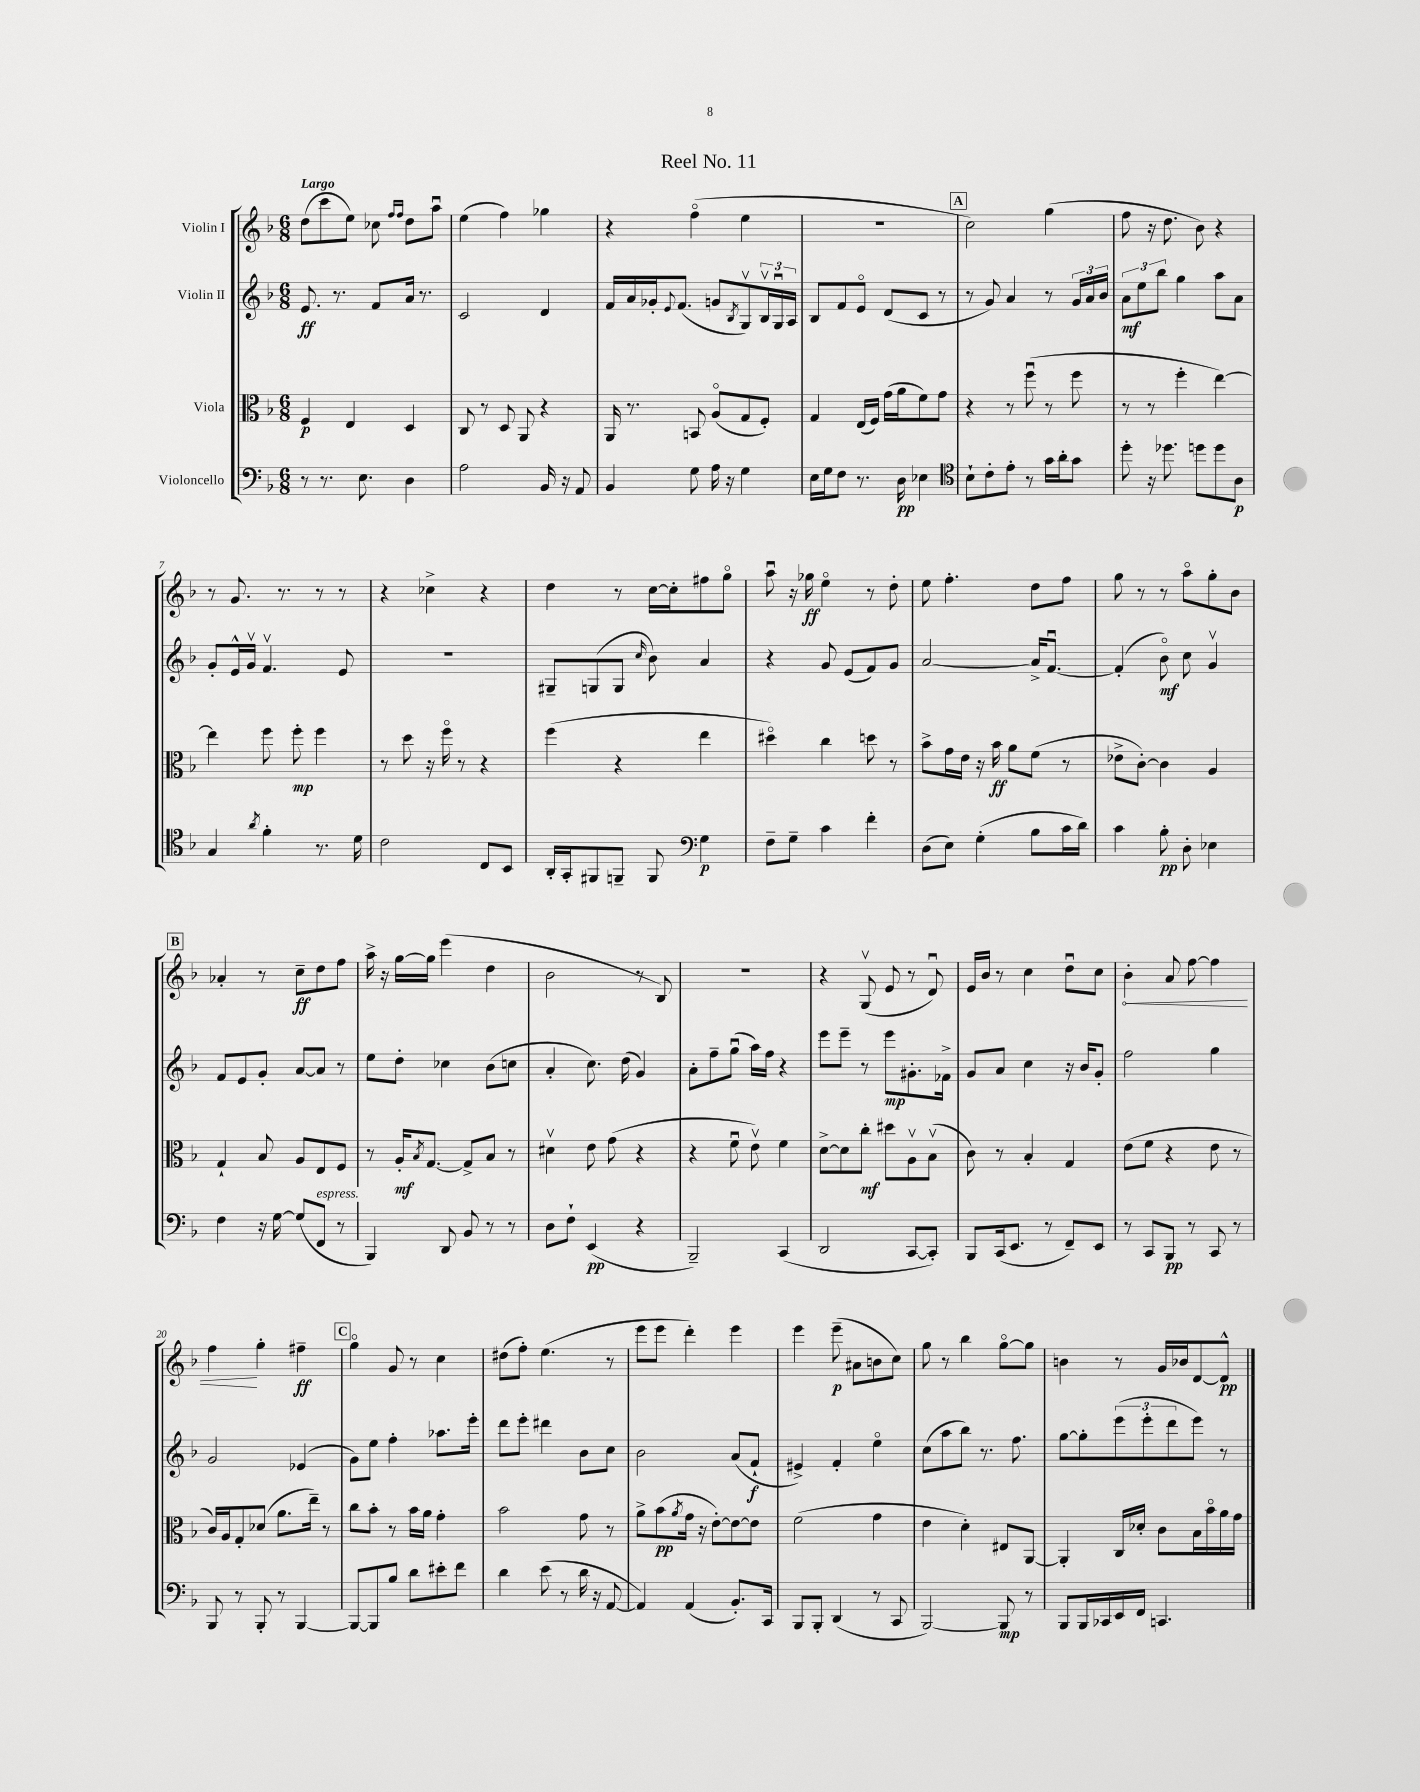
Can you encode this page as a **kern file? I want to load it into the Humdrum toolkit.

**kern	**kern	**kern	**kern
*staff4	*staff3	*staff2	*staff1
*clefF4	*clefC3	*clefG2	*clefG2
*k[b-]	*k[b-]	*k[b-]	*k[b-]
*M6/8	*M6/8	*M6/8	*M6/8
8r	4F/	8.e/	(8dd\L
8.r	.	.	8ccc\
.	.	8.r	.
.	4E/	.	8ee\J)
8.E\	.	.	.
.	.	8f/L	8cc-\
.	.	.	16qqff/LL
.	.	.	16qqff/JJ
4D\	4D/	16a/Jk	8dd\L
.	.	8.r	.
.	.	.	8aau\J
=	=	=	=
2A\	8C/	2c/	(4ee\
.	8r	.	.
.	8D/	.	4ff\)
.	8AA/	.	.
16BB-/	4r	4d/	4gg-\
16r	.	.	.
8AA/	.	.	.
=	=	=	=
4BB-/	16AA/	16f/LL	4r
.	8.r	16a/	.
.	.	16g-'/J	.
.	.	8qqe/	.
.	.	(8.f/J	.
8G\	8BB/	.	(4ffo\
16A\	(8Ao/L	8g/L	.
16r	.	.	.
.	.	8qB-/	.
4G\	8G/	8Gv/)	4ee\
.	8F'/J)	24B-v/L	.
.	.	24Gu/	.
.	.	24A/JJ	.
=	=	=	=
16E\LL	4G/	8B-/L	2.r
16G\J	.	.	.
8F\J	.	8f/	.
8.r	(16E/LL	8eo/J	.
.	16F/JJ)	.	.
.	(16g\LL	(8d/L	.
16D\	16a\J	.	.
4E-\	8f\)	8c/J	.
.	8g\J	8r	.
=	=	=	=
*clefC4	*	*	*
8B-`\L	4r	8r	2cc\)
8c'\	.	8g/)	.
8e'\J	8r	4a/	.
8r	(8ffu\	.	.
16g\LL	8r	8r	(4gg\
16a'\J	.	.	.
8g\J	8ff\	24g/LL	.
.	.	24a/	.
.	.	24b-/JJ	.
=	=	=	=
8dd'\	8r	12a\L	8ff\
.	.	12ee\	.
16r	8r	.	16r
.	.	12bb-\J	.
8.dd-\	.	.	8.dd\
.	4ff'\	4gg\	.
8dd\L	.	.	8b-\)
8dd\	[4ee\)	8aa\L	4r
8A\J	.	8a\J	.
=	=	=	=
4G/	4ee\]	8g'/L	8r
.	.	16e^^/L	8.g/
.	.	16gv/JJ	.
8qa/	.	.	.
4f'\	8ff\	4.fv/	.
.	.	.	8.r
.	8ff'\	.	.
8.r	4ff\	.	8r
.	.	8e/	8r
16d\	.	.	.
=	=	=	=
2c\	8r	2.r	4r
.	8dd\	.	.
.	16r	.	4cc-^\
.	16ffo\	.	.
.	8r	.	.
8C/L	4r	.	4r
8BB-/J	.	.	.
=	=	=	=
16AA'/LL	(4ff\	8G#~/L	4dd\
16GG'/J	.	.	.
8FF#/	.	(8G/	.
8FF~/J	4r	8G/J	8r
.	.	16qqcc/	.
8FF/	.	8b-\)	[16cc\LL
.	.	.	16cc'\]J
*clefF4	*	*	*
4G\	4ee\	4a/	8ff#\
.	.	.	8ggo\J
=	=	=	=
8F~\L	4dd#o\)	4r	8aau\
8G~\J	.	.	16r
.	.	.	16gg-\
4c\	4cc\	8g/	4eeo\
.	.	(8e/L	.
4f'\	8dd\	8f/)	8r
.	8r	8g/J	8dd'\
=	=	=	=
(8D\L	8b-^\L	[2a/	8ee\
8E\J)	16g\L	.	4.ff'\
.	16e\JJ	.	.
(4G'\	16r	.	.
.	16b-\	.	.
.	8a\L	.	.
8B-\L	(8f\J	16a^/]LK	8dd\L
.	.	[8.fu/J	.
16c\L	8r	.	8ff\J
16d\JJ)	.	.	.
=	=	=	=
4c\	8e-^\L	(4f'/]	8gg\
.	[8c'\J)	.	8r
8B-'\	4c\]	8b-o\)	8r
8D'\	.	8cc\	8aao\L
4E-\	4A/	4gv/	8gg'\
.	.	.	8b-\J
=	=	=	=
4F\	4G`/	8f/L	4a-'/
.	.	8e/	.
16r	8B-/	8g'/J	8r
[16G\	.	.	.
(8G/]L	8A/L	[8a/L	8cc~\L
8FF/J	8E/	8a/]J	8dd\
8r	8F/J	8r	8ff\J
=	=	=	=
4BBB-/)	8r	8ee\L	16aa^\
.	.	.	16r
.	16A'/LK	8dd'\J	[16gg\LL
.	8qB-/	.	.
.	[8.G/J	.	16gg\]JJ
8DD/	.	4cc-\	(4eee\
8BB-/	8G^/]L	.	.
8r	8B-/J	(8b-\L	4dd\
8r	8r	8cc\J	.
=	=	=	=
8D\L	4d#v\	4a'/	2b-\
8F`\J	.	.	.
(4EE/	8e\	8.cc\)	.
.	(8g\	.	.
.	.	(16dd\	.
4r	4r	4g/)	8r
.	.	.	8B-/)
=	=	=	=
2BBB-~/)	4r	8a'\L	2.r
.	.	8ff~\	.
.	8fu\	(8ggu\J	.
.	8ev\)	16aa\LL)	.
.	.	16ff\JJ	.
(4CC/	4f\	4r	.
=	=	=	=
2DD/	[8d^\L	8eee\L	4r
.	8d\]	8eee~\J	.
.	8cc'\J	8r	(8Gv/
.	8dd#\L	8eee\L	8e/
[8CC/L	8Av\	8.g#'\	8r
8CC'/]J)	(8B-v\J	.	8du/)
.	.	16f-^\Jk	.
=	=	=	=
8BBB-/L	8c\)	8g/L	16e/LL
.	.	.	16b-/JJ
(16CC/k	8r	8a/J	8r
8.EE/J	.	.	.
.	4B-'/	4cc\	4cc\
8r	.	.	.
8FF~/L)	4G/	16r	8ddu\L
.	.	16b-/LK	.
8EE/J	.	8g'/J	8cc\J
=	=	=	=
8r	(8e\L	2ff\	4b-'\
8CC/L	8f\J	.	.
8BBB-/J	4r	.	8a/
8r	.	.	[8ff\
8CC/	8e\	4gg\	4ff\]
8r	8r	.	.
=	=	=	=
8BBB-/	16c/LL)	2g/	4ff\
.	16A/J	.	.
8r	8G'/	.	.
8BBB-'/	(8d-/J	.	4gg'\
8r	8.a\L	.	.
[4BBB-/	.	(4e-/	4ff#~\
.	16ee~\Jk)	.	.
.	8r	.	.
=	=	=	=
8BBB-/_L	8cc\L	8g\L)	4ggo\
8BBB-/]	8b-'\J	8ee\J	.
8B-/J	8r	4ff'\	8g/
8d\L	16b-\LL	.	8r
.	16a\JJ	.	.
8e#'\	4g'\	8.aa-\L	4cc\
8f\J	.	.	.
.	.	16eee'\Jk	.
=	=	=	=
4d\	2b-\	8ddd\L	(8dd#\L
.	.	8eee'\J	8ff'\J)
(8e\	.	4ddd#\	(4.ee\
8r	.	.	.
16d\	8g\	8b-\L	.
16r	.	.	.
[8AA/	8r	8cc\J	8r
=	=	=	=
4AA/])	8a^\L	2b-\	8eee\L
.	(8b-\	.	8eee\J
.	8qa/	.	.
(4AA/	16g\Jk	.	4ddd'\)
.	16r	.	.
.	[8e'\L)	.	.
8.BB-'/L)	8e\_	(8a/L	4eee\
.	8e\]J	8f`/J	.
16CC/Jk	.	.	.
=	=	=	=
8BBB-/L	(2f\	4e#^/)	4eee\
8BBB-'/J	.	.	.
(4DD/	.	4f'/	(8eee~\
.	.	.	8a#\L
8r	4g\	4eeo\	8b\
8CC/	.	.	8cc\J)
=	=	=	=
[2BBB-/)	4e\	(8cc\L	8gg\
.	.	8aa\	8r
.	4d'\)	8bb-\J)	4bb-\
.	.	8.r	.
8BBB-/]	8E#/L	.	[8ggo\L
.	.	8.ff\	.
8r	[8AA/J	.	8gg\]J
=	=	=	=
8BBB-/L	4AA'/]	[8gg\L	4b\
16BBB-/L	.	8gg'\]	.
16CC-/	.	.	.
16EE/	16C/LL	(12eee\	8r
16FF/JJ	16d-'/JJ	.	.
.	.	12eee'\	.
4.CC/	8c\L	.	16g/LL
.	.	12ddd\	.
.	.	.	16b-/J
.	16B-\L	8eee\J)	[8d/
.	16b-o\	.	.
.	16a\	8r	8d^^/]J
.	16g\JJ	.	.
==	==	==	==
*-	*-	*-	*-
